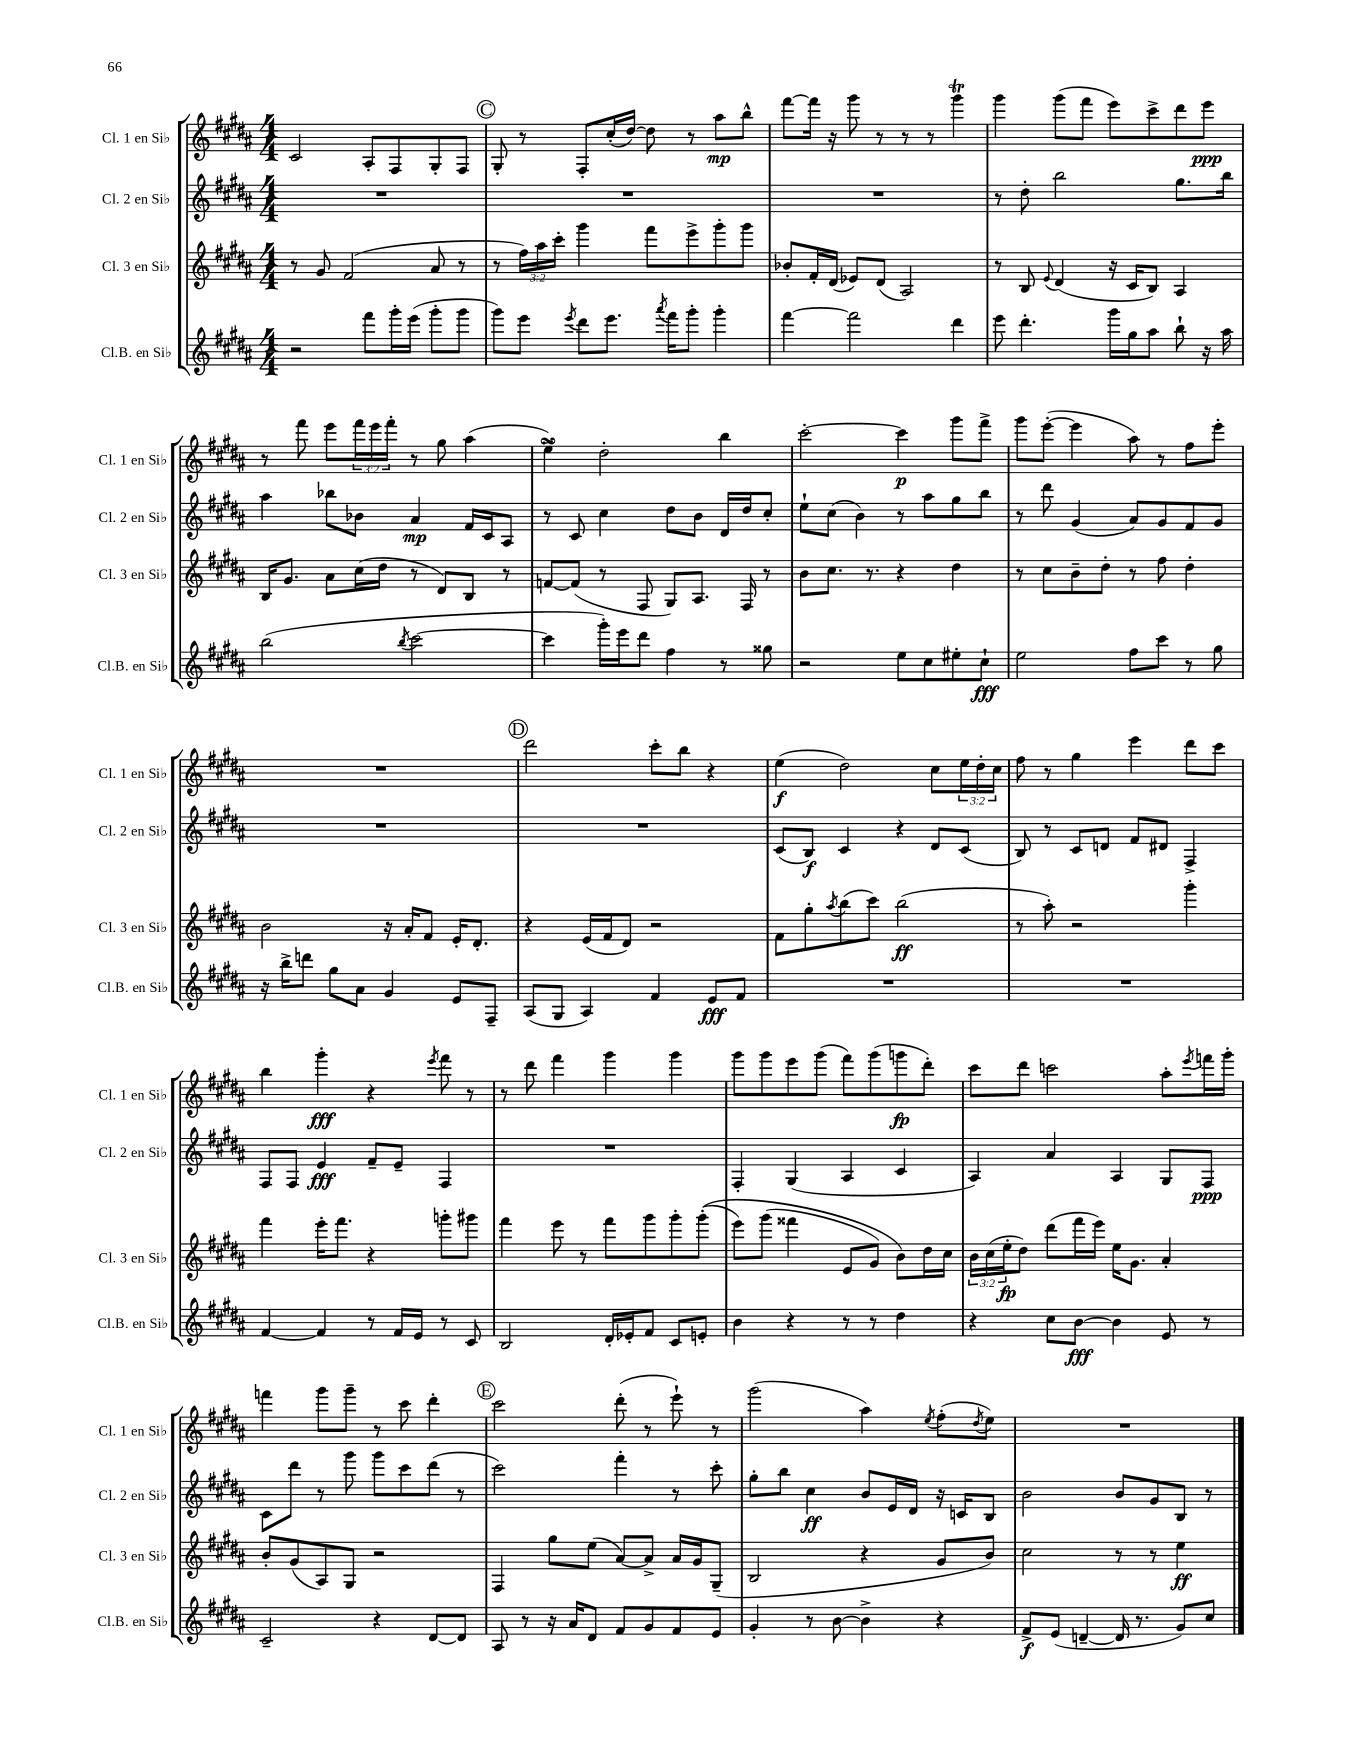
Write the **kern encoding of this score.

**kern	**kern	**kern	**kern
*staff4	*staff3	*staff2	*staff1
*clefG2	*clefG2	*clefG2	*clefG2
*k[f#c#g#d#a#]	*k[f#c#g#d#a#]	*k[f#c#g#d#a#]	*k[f#c#g#d#a#]
*M4/4	*M4/4	*M4/4	*M4/4
2r	8r	1r	2c#/
.	8g#/	.	.
.	(2f#/	.	.
8fff#\L	.	.	8A#'/L
16ggg#'\L	.	.	8F#/
(16eee\JJ	.	.	.
8ggg#'\L	8a#/	.	8G#'/
8ggg#\J	8r	.	8F#/J
=	=	=	=
8ggg#\L)	8r	1r	8G#'/
8eee\J	24ff#\LL)	.	8r
.	24aa#\	.	.
.	24ccc#'\JJ	.	.
8qeee/	.	.	.
8ddd#\L	4ggg#\	.	8F#'/L
8.eee\J	.	.	(16cc#'/L
.	.	.	[16dd#/JJ)
.	8fff#\L	.	8dd#\]
8qaaa#/	.	.	.
16fff#\LK	.	.	.
8ggg#'\J	8eee^\	.	8r
4ggg#'\	8ggg#'\	.	8aa#\L
.	8ggg#\J	.	8bb^^\J
=	=	=	=
[4fff#\	8b-'/L	1r	[8fff#\L
.	16f#'/L	.	16fff#\]Jk
.	(16d#/JJ	.	16r
2fff#\]	8e-/L)	.	8ggg#\
.	(8d#/J	.	8r
.	2A#/)	.	8r
.	.	.	8r
4ddd#\	.	.	4ggg#\
=	=	=	=
8eee\	8r	8r	4ggg#\
4.ddd#'\	8B/	8dd#'\	.
.	8qqe/	.	.
.	(4d#/	2bb\	(8ggg#\L
.	.	.	8fff#\J
16ggg#\LL	16r	.	8eee\L)
16gg#\J	16c#/LK	.	.
8aa#\J	8B/J)	.	8ccc#^\
8bb`\	4A#/	8.gg#\L	8ddd#\
16r	.	.	8eee\J
16aa#\	.	16bb\Jk	.
=	=	=	=
(2bb\	16B/LK	4aa#\	8r
.	8.g#/J	.	.
.	.	.	8fff#\
.	8a#\L	8bb-\L	8eee\L
.	(16cc#\L	8b-\J	24fff#\L
.	.	.	24eee\
.	16dd#\JJ	.	.
.	.	.	24fff#'\JJ
8qbb/	.	.	.
[2ccc#\	8r	4a#/	8r
.	8d#/L)	.	8gg#\
.	8B/J	16f#/LL	(4aa#\
.	.	16c#/J	.
.	8r	8A#/J	.
=	=	=	=
4ccc#\]	[8f/L	8r	4ee^\)
.	(8f/]J	8c#/	.
16ggg#'\LL)	8r	4cc#\	2dd#'\
16eee\J	.	.	.
8ddd#\J	8F#/	.	.
4ff#\	8G#/L)	8dd#\L	.
.	8.A#/J	8b\J	.
8r	.	16d#/LL	4bb\
.	16F#/	16dd#/J	.
8gg##\	8r	8cc#'/J	.
=	=	=	=
2r	8b\L	8ee`\L	[2ccc#'\
.	8.cc#\J	(8cc#\J	.
.	.	4b\)	.
.	8.r	.	.
8ee\L	4r	8r	4ccc#\]
8cc#\	.	8aa#\L	.
8ee#'\	4dd#\	8gg#\	8ggg#\L
8cc#`\J	.	8bb\J	8fff#^\J
=	=	=	=
2ee\	8r	8r	8ggg#\L
.	8cc#\L	8ddd#\	([8eee'\J
.	8b~\	(4g#/	4eee\]
.	8dd#'\J	.	.
8ff#\L	8r	8a#/L)	8aa#\)
8ccc#\J	8ff#\	8g#/	8r
8r	4dd#'\	8f#/	8ff#\L
8gg#\	.	8g#/J	8eee'\J
=	=	=	=
16r	2b\	1r	1r
16bb^\LK	.	.	.
8ddd\J	.	.	.
8gg#\L	.	.	.
8a#\J	.	.	.
4g#/	16r	.	.
.	16a#'/LK	.	.
.	8f#/J	.	.
8e/L	16e'/LK	.	.
.	8.d#'/J	.	.
8F#~/J	.	.	.
=	=	=	=
(8A#/L	4r	1r	2ddd#\
8G#/J	.	.	.
4A#/)	(16e/LL	.	.
.	16f#/J	.	.
.	8d#/J)	.	.
4f#/	2r	.	8ccc#'\L
.	.	.	8bb\J
8e/L	.	.	4r
8f#/J	.	.	.
=	=	=	=
1r	8f#\L	(8c#/L	(4ee\
.	8gg#'\	8B/J)	.
.	8qaa#/	.	.
.	(8bb\	4c#/	2dd#\)
.	8ccc#\J)	.	.
.	(2bb\	4r	.
.	.	8d#/L	8cc#\L
.	.	(8c#/J	24ee\L
.	.	.	24dd#'\
.	.	.	24cc#\JJ
=	=	=	=
1r	8r	8B/)	8ff#\
.	8aa#'\)	8r	8r
.	2r	8c#/L	4gg#\
.	.	8d/J	.
.	.	8f#/L	4eee\
.	.	8d#/J	.
.	4ggg#'\	4F#^/	8ddd#\L
.	.	.	8ccc#\J
=	=	=	=
[4f#/	4fff#\	8F#/L	4bb\
.	.	8F#/J	.
4f#/]	16eee'\LK	4e/	4ggg#'\
.	8.fff#\J	.	.
8r	4r	8f#~/L	4r
16f#/LL	.	8e~/J	.
16e/JJ	.	.	.
.	.	.	8qeee/
8r	8ggg'\L	4F#/	8fff#\
8c#/	8ggg#\J	.	8r
=	=	=	=
2B/	4fff#\	1r	8r
.	.	.	8ddd#\
.	8eee\	.	4fff#\
.	8r	.	.
16d#'/LL	8fff#\L	.	4ggg#\
16e-'/J	.	.	.
8f#/J	8ggg#\	.	.
8c#/L	8ggg#'\	.	4ggg#\
8e'/J	&((8ggg#'\J	.	.
=	=	=	=
4b\	8eee\L)	4F#'/	8ggg#\L
.	(8ggg#\J	.	8ggg#\
4r	4fff##\	(4G#/	8eee\
.	.	.	(8ggg#\J
8r	8e/L	4A#/	8fff#\L)
8r	8g#/J)	.	(8ggg#\
4dd#\	8b\L&)	4c#/	8ggg\
.	16dd#\L	.	8ddd#'\J)
.	16cc#\JJ	.	.
=	=	=	=
4r	24b\LL	4A#/)	8ccc#\L
.	(24cc#\	.	.
.	24ee'\J	.	.
.	8dd#\J)	.	8ddd#\J
8cc#\L	(8ddd#\L	4a#/	2ccc\
[8b\J	16fff#\L	.	.
.	16eee\JJ)	.	.
4b\]	16ee\LK	4A#/	.
.	8.g#\J	.	.
8e/	4a#'/	8G#/L	8aa#'\L
.	.	.	8qeee/
8r	.	8F#/J	16fff\L
.	.	.	16ggg#'\JJ
=	=	=	=
2c#~/	8b'/L	8c#\L	4fff\
.	(8g#/	8ddd#\J	.
.	8A#/)	8r	8ggg#\L
.	8G#/J	8ggg#\	8ggg#~\J
4r	2r	8ggg#\L	8r
.	.	8ccc#\	8ccc#\
[8d#/L	.	(8ddd#\J	4ddd#'\
8d#/]J	.	8r	.
=	=	=	=
8A#/	4F#/	2ccc#\)	2ccc#\
8r	.	.	.
16r	8gg#\L	.	.
16a#/LK	.	.	.
8d#/J	(8ee\J	.	.
8f#/L	[8a#/L)	4fff#'\	(8ddd#'\
8g#/	8a#^/]J	.	8r
8f#/	16a#/LL	8r	8eee`\)
.	16g#/J	.	.
8e/J	(8G#~/J	8ccc#'\	8r
=	=	=	=
4g#'/	2B/	8gg#'\L	(2ggg#\
.	.	8bb\J	.
8r	.	4cc#\	.
[8b\	.	.	.
4b^\]	4r	8b/L	4aa#\)
.	.	16e/L	.
.	.	16d#/JJ	.
.	.	.	8qee/
4r	8g#/L	16r	(8ff#'\L
.	.	16c/LK	.
.	.	.	8qdd#/
.	8b/J)	8B/J	8ee\J)
=	=	=	=
8f#^/L	2cc#\	2b\	1r
(8e/J	.	.	.
[4d~/	.	.	.
16d/]	8r	8b/L	.
8.r	.	.	.
.	8r	8g#/	.
8g#/L)	4ee\	8B/J	.
8cc#/J	.	8r	.
==	==	==	==
*-	*-	*-	*-
